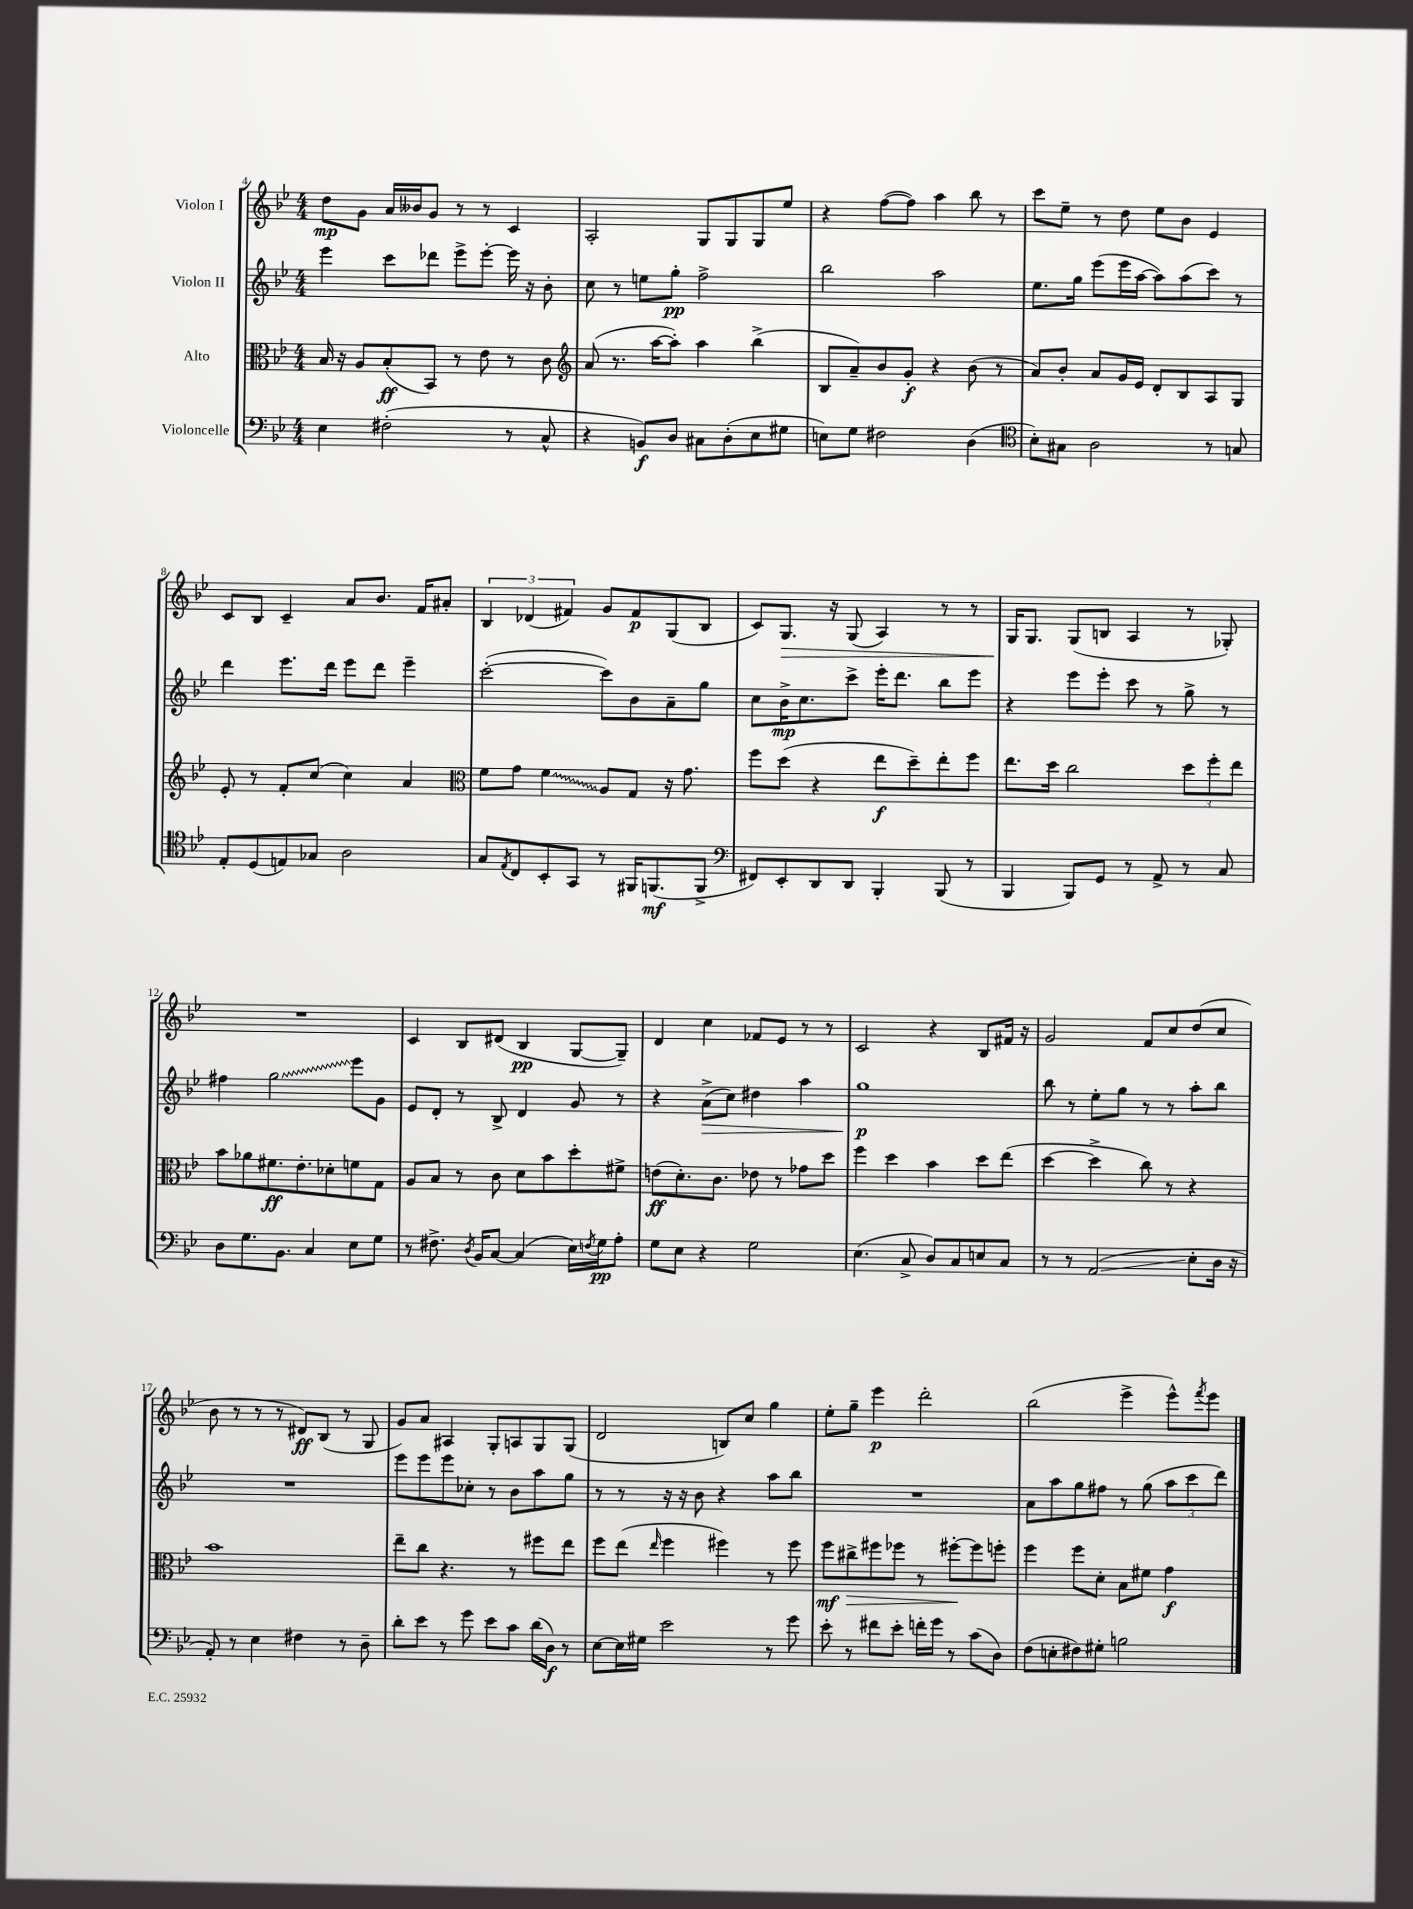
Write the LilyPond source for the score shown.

<<
\new StaffGroup <<
\new Staff = "s0" \with { instrumentName = "Violon I" } {
    \clef treble \key bes \major \numericTimeSignature \time 4/4
    d''8\mp g'8 a'16 beses'16 g'8 r8 r8 c'4 |
    a2-. g8 g8 g8 ees''8 |
    r4 f''8~( f''8) a''4 bes''8 r8 |
    c'''8 ees''8-- r8 d''8 ees''8 bes'8 ees'4 |
    c'8 bes8 c'4-- a'8 bes'8. f'16 ais'8-. |
    \tuplet 3/2 { bes4 des'4( fis'4) } g'8 fis'8\p g8( bes8 |
    c'8) g8.\> r16 g8( a4) r8 r8 |
    g16\! g8. g8( b8 a4 r8 ges8-.) |
    R1 |
    c'4 bes8 dis'8( bes4\pp g8~ g8--) |
    d'4 c''4 fes'8 ees'8 r8 r8 |
    c'2 r4 bes8 fis'16 r16 |
    g'2 f'8 c''8 d''8( c''8 |
    bes'8 r8 r8 r8 dis'8\ff) bes8( r8 g8 |
    g'8) a'8 ais4 g8-. a8 g8 g8( |
    d'2 b8) c''8 g''4 |
    ees''8-. g''8-- ees'''4\p d'''2-. |
    bes''2( ees'''4-> ees'''8-^) \acciaccatura { f'''8 } ees'''8 \bar "|." |
}
\new Staff = "s1" \with { instrumentName = "Violon II" } {
    \clef treble \key bes \major \numericTimeSignature \time 4/4
    ees'''4 c'''8 des'''8 ees'''8-> ees'''8~-. ees'''16 r16 bes'8-. |
    c''8 r8 e''8 g''8-.\pp f''2-> |
    bes''2 a''2 |
    ees''8. g''16 ees'''8( ees'''16 a''16~ a''8) a''8( c'''8) r8 |
    d'''4 ees'''8. d'''16 ees'''8 d'''8 ees'''4-- |
    c'''2~-.( c'''8) bes'8 a'8-- g''8 |
    c''8 bes'16->\mp c''8. c'''8-> ees'''16-. d'''8. bes''8 ees'''8 |
    r4 ees'''8 ees'''8-. c'''8 r8 g''8-> r8 |
    fis''4 \once \override Glissando.style = #'zigzag g''2\glissando ees'''8 g'8 |
    ees'8 d'8-. r8 bes8-> d'4 g'8 r8 |
    r4 a'8->\>( c''8) dis''4 a''4 |
    g''1\p\! |
    bes''8 r8 ees''8-. g''8 r8 r8 a''8-. bes''8 |
    R1 |
    ees'''8 ees'''8 ees'''8 ces''8-. r8 bes'8 a''8 g''8 |
    r8 r8 r16 r16 bes'8 r4 a''8 bes''8 |
    R1 |
    a'8 a''8 g''8 fis''8 r8 g''8( \tuplet 3/2 { a''8 c'''8 d'''8) } \bar "|." |
}
\new Staff = "s2" \with { instrumentName = "Alto" } {
    \clef alto \key bes \major \numericTimeSignature \time 4/4
    bes16 r16 a8 bes8-.\ff( bes,8) r8 ees'8 r8 c'8 |
    \clef treble a'8( r8. a''16~ a''8-.) a''4 bes''4->( |
    bes8 a'8--) bes'8 g'8-.\f r4 bes'8( r8 |
    a'8) bes'8-. a'8 g'16 ees'16 d'8-. bes8 a8 g8 |
    ees'8-. r8 f'8-. c''8( c''4) a'4 |
    \clef alto f'8 g'8 \once \override Glissando.style = #'zigzag f'4\glissando a8 g8 r16 g'8. |
    f''8 d''8( r4 ees''8\f d''8--) ees''8-. f''8 |
    ees''8. d''16 c''2 \tuplet 3/2 { d''8 f''8-. ees''8 } |
    bes'8 aes'8 fis'8.\ff ees'8.-. des'8-. f'8 g8 |
    a8 bes8 r8 c'8 d'8 bes'8 d''8-. fis'8-> |
    e'8\ff( d'8.-.) c'8. ees'8 r8 ges'8 d''8 |
    f''4 d''4 bes'4 d''8 ees''8( |
    d''4~ d''4-> c''8) r8 r4 |
    bes'1 |
    ees''8-- c''8 r4. r8 fis''8 ees''8 |
    f''8 ees''8( \grace { ees''16 } f''4 fis''4) r8 fis''8 |
    f''8\mf cis''8->\> fis''8 fes''8 r8 fis''8~-.\! fis''8 f''8-. |
    f''4 f''8 d'8-. bes8 fis'8 g'4\f \bar "|." |
}
\new Staff = "s3" \with { instrumentName = "Violoncelle" } {
    \clef bass \key bes \major \numericTimeSignature \time 4/4
    ees4 fis2-.( r8 c8-^ |
    r4 b,8\f) d8 cis8 d8-.( ees8 gis8 |
    e8) g8 fis2 d4( |
    \clef tenor bes8-.) gis8 a2 r8 g8 |
    ees8-. d8( e8) ges8 a2 |
    g8 \acciaccatura { ees8 } c8 bes,8-. g,8 r8 fis,16 f,8.\mf( f,8-> |
    \clef bass fis,8) ees,8-. d,8 d,8 bes,,4-. bes,,8( r8 |
    bes,,4 bes,,8) g,8 r8 a,8-> r8 c8 |
    d8 g8. bes,8. c4 ees8 g8 |
    r8 fis8.-> \acciaccatura { d8 } bes,16 c8~ c4( ees16) \acciaccatura { f8 } g16\pp a8-. |
    g8 ees8 r4 g2 |
    ees4.( c8-> d8) c8 e8 c8 |
    r8 r8 a,2\glissando( ees8-. d16 r16 |
    a,8-.) r8 ees4 fis4 r8 d8-- |
    d'8-. ees'8 r8 g'8 ees'8 c'8 d'16( d16\f) r8 |
    ees8~ ees16 gis16 ees'2 r8 g'8 |
    ees'8-. r8 fis'8 ees'8-. f'16-. g'16 r8 c'8( d8) |
    f8( e8-. fis8) gis8-. b2 \bar "|." |
}
>>
>>
\layout { \context { \Score currentBarNumber = #4 } }
